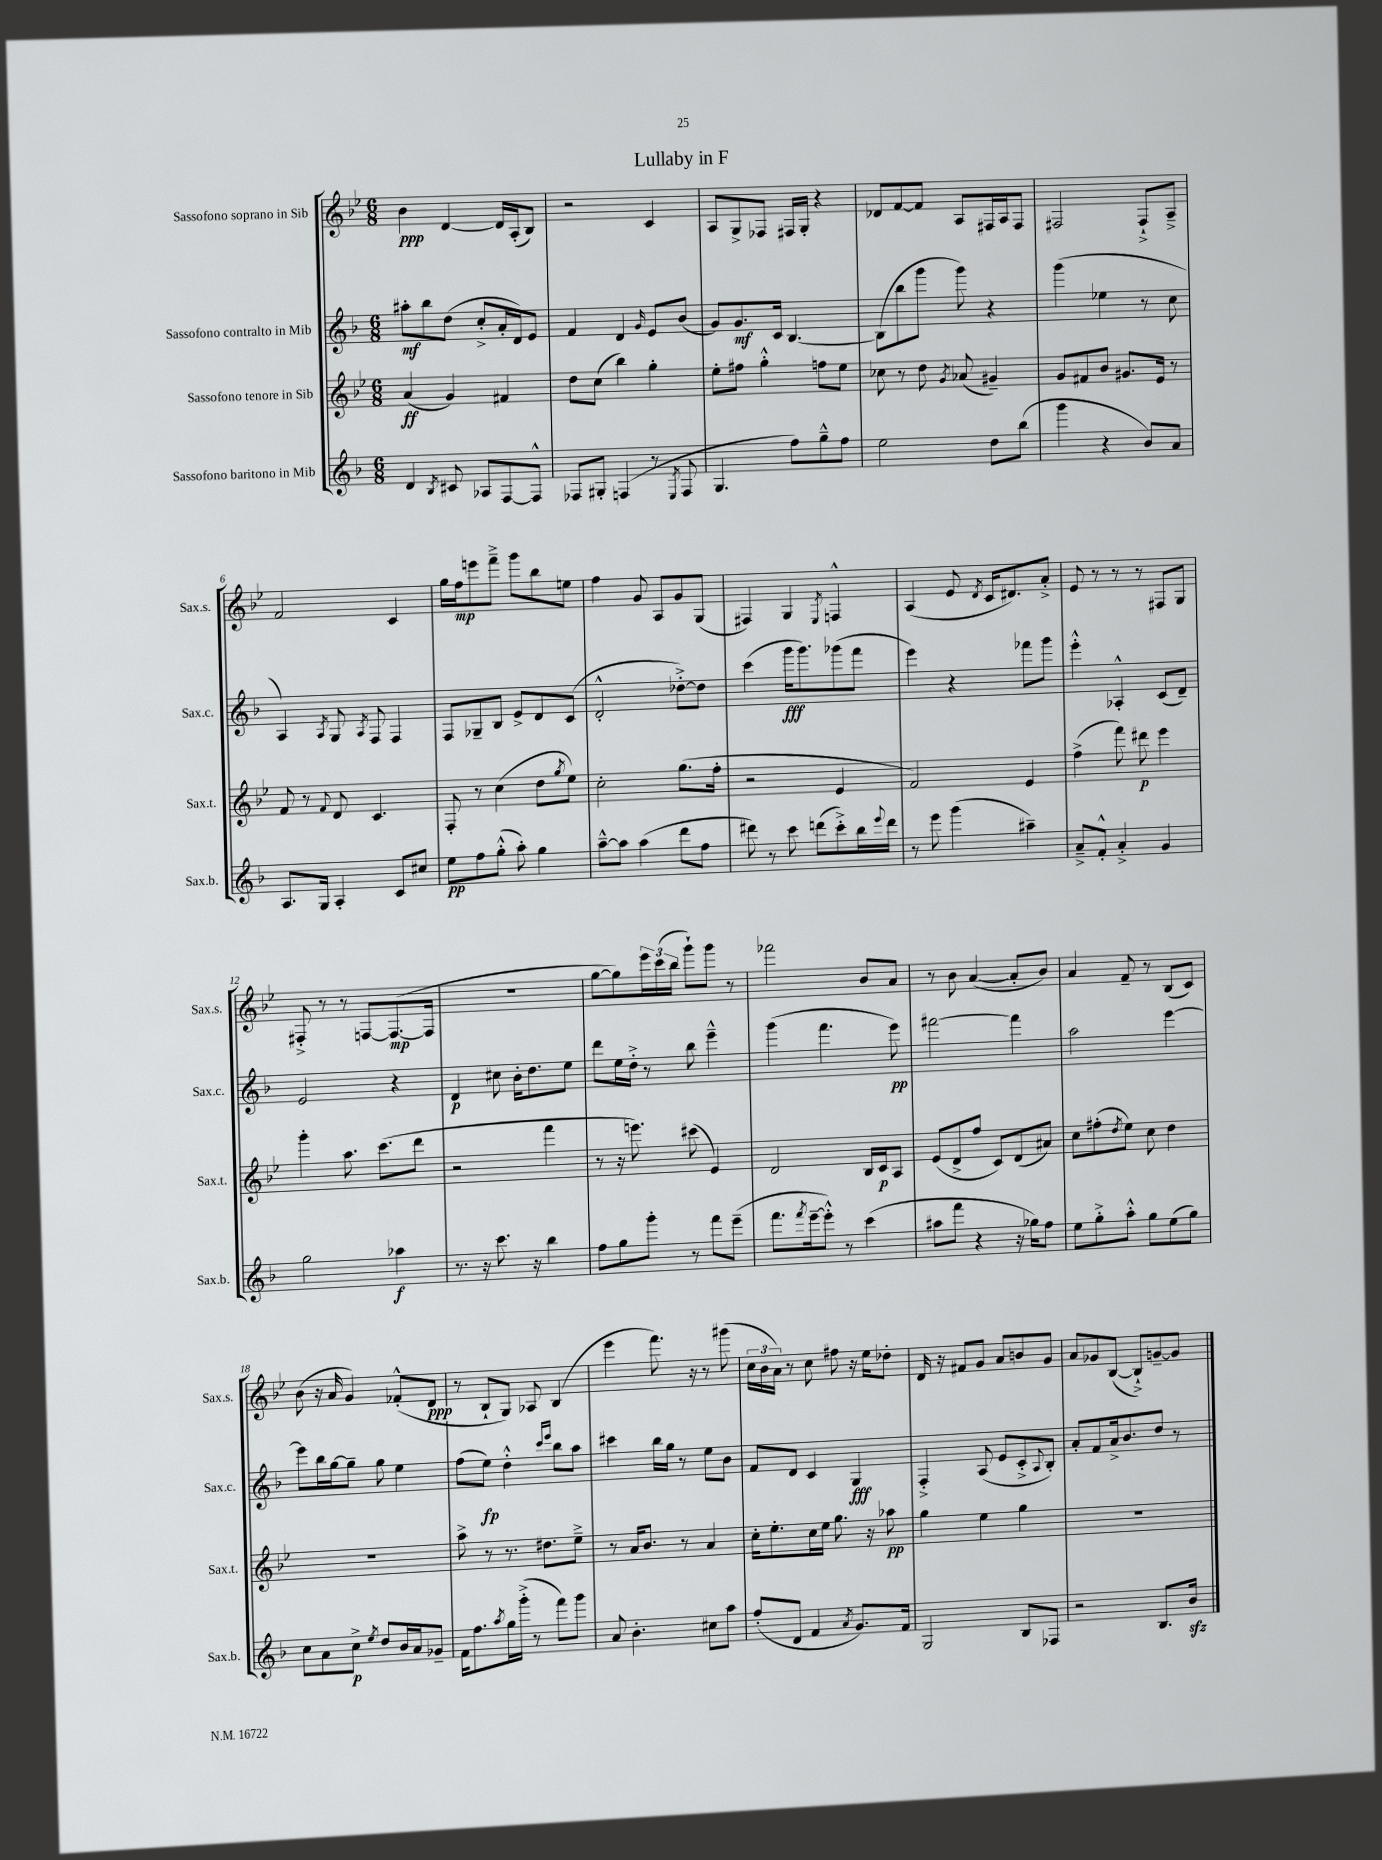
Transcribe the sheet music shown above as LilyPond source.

\header { title = "Lullaby in F" }
<<
\new StaffGroup <<
\new Staff = "s0" \with { instrumentName = "Sassofono soprano in Sib" shortInstrumentName = "Sax.s." } {
    \clef treble \key bes \major \numericTimeSignature \time 6/8
    bes'4\ppp d'4~ d'16 a16-.( bes8) |
    r2 c'4 |
    a8 g8-> fes8 fis16 g16-. r4 |
    des'8 f'8~ f'8 a8 fis16 a16 fis8 |
    fis2 fis8-!-> a8---> |
    f'2 c'4 |
    g''16 f''16\mp e'''8 f'''8---> g'''8 bes''8 e''8 |
    f''4 g'8 a8 g'8 g8( |
    fis4) g4 \acciaccatura { ees8 } f4-^ |
    a4( ees'8 \acciaccatura { d'8 } c'16 dis'8.) a'8-.-> |
    ees'8 r8 r8 r8 fis8 g8 |
    fis8-.-> r8 r8 f8~ f8.~\mp( f16 |
    R2. |
    g''8~ g''8) \tuplet 3/2 { ees'''16 c'''16( bes''16 } g'''8-!) g'''8 r8 |
    fes'''2 bes'8 a'8 |
    r8 bes'8 a'4~( a'8-. bes'8) |
    a'4 f'8-- r8 bes8( c'8) |
    bes'8( r16 a'16 g'4) fes'8-.-^( d'8\ppp |
    r8 bes8-! g8) aes8 bes4( |
    ees'''4 f'''8.) r16 r8 gis'''8( |
    \tuplet 3/2 { c''16 bes'16 a'16) } r8 c''8 fis''8 r16 ees''16 des''8-. |
    d'16 r16 fis'8 g'8 a'8 b'8 g'8 |
    a'8 ges'8 bes8~( bes8-!->) g'8~-- g'8 \bar "|." |
}
\new Staff = "s1" \with { instrumentName = "Sassofono contralto in Mib" shortInstrumentName = "Sax.c." } {
    \clef treble \key f \major \numericTimeSignature \time 6/8
    ais''8-.\mf bes''8 d''8( c''8-.-> a'16-. d'16) e'8 |
    f'4 d'4 \grace { g'16 } e'8 bes'8( |
    g'8) g'8.\mf c'16 bes4.~ |
    bes8( bes''8 g'''8 g'''8) r4 |
    g'''4( ees''4 r8 c''8 |
    a4) \acciaccatura { a8 } g8 \acciaccatura { a8 } f8 f4 |
    f8 ges8-- bes8 e'8-> d'8 c'8( |
    d'2-.-^ des''8~-.->) des''8 |
    c'''4( g'''16\fff g'''8.) ges'''8( f'''8 |
    e'''4) r4 fes'''8 g'''8 |
    e'''4-.-^ aes4-.-^ c'8( d'8--) |
    e'2 r4 |
    d'4\p cis''8 bes'16-. d''8. e''8 |
    d'''8 e''16 d''16-.-> r8 bes''8 e'''4---^ |
    g'''4( f'''4. e'''8\pp) |
    fis'''2~ fis'''4 |
    a''2 e'''4~ |
    e'''8 bes''16 g''16~ g''8-- g''8 e''4 |
    f''8( e''8\fp) d''4-.-^ \grace { c'''16 e'''16 } bes''8 a''8 |
    cis'''4 bes''16 g''16 r8 e''8 bes'8 |
    f'8 d'8 c'4 g4\fff |
    f4-.-> a8( e'8 c'8-.-> \appoggiatura { a8 } bes8-.) |
    a'8-. f'8 a'16-> bes'8. d''8 r8 \bar "|." |
}
\new Staff = "s2" \with { instrumentName = "Sassofono tenore in Sib" shortInstrumentName = "Sax.t." } {
    \clef treble \key bes \major \numericTimeSignature \time 6/8
    a'4\ff( g'4) fis'4 |
    d''8 c''8( bes''4) g''4-. |
    ees''8-. fis''8 g''4-.-^ f''8 ees''8 |
    ces''8 r8 d''8 \acciaccatura { g'8 } aes'8( gis'4--) |
    g'8 fis'8 bes'8 gis'8. ees'16 r8 |
    f'8 r8 \appoggiatura { f'8 } d'8 c'4. |
    f8-. r8 c''4( d''8 \acciaccatura { g''8 } ees''8) |
    c''2-. g''8.( f''16-. |
    r2 ees'4 |
    f'2) ees'4 |
    f''4->( f'''8) dis'''8\p ees'''4 |
    g'''4-. a''8. c'''8.( d'''8 |
    r2 f'''4 |
    r8 r16 e'''8.) cis'''8( ees'4) |
    d'2 bes16 c'16\p a8 |
    ees'8( d'8-> f''8 c'8) d'8( ais'8) |
    c''8 fis''8-.( \acciaccatura { d''8 } ees''8) c''8 d''4 |
    R2. |
    a''8-> r8 r8. dis''8. ees''8---> |
    r8 a'16 bes'8. r8 a'4 |
    c''16-. ees''8.-. c''16 ees''16 g''8. r16 aes''8\pp |
    g''4 ees''4 g''4 |
    R2. \bar "|." |
}
\new Staff = "s3" \with { instrumentName = "Sassofono baritono in Mib" shortInstrumentName = "Sax.b." } {
    \clef treble \key f \major \numericTimeSignature \time 6/8
    d'4 \acciaccatura { bes8 } cis'8 aes8 f8~ f8-^ |
    fes8 gis8-. f4( r8 \acciaccatura { e8 } f8 |
    g4. f''8) g''8---^ f''8 |
    e''2 d''8 bes''8( |
    g'''4 r4 bes'8) a'8 |
    a8. g16 a4-. c'8 cis''8 |
    e''8\pp f''8 g''8-.-^( a''8-.) g''4 |
    a''8~---^ a''8 a''4( d'''8 f''8 |
    dis'''8) r8 c'''8 d'''8( c'''8-.->) bes''16 \appoggiatura { e'''8 } d'''16 |
    r8 e'''8 g'''4( ais''4--) |
    a'8---> f'8-.-^ a'4-.-> g'4 |
    g''2 aes''4\f |
    r8. r16 c'''8. r16 bes''4 |
    f''8 g''8 g'''8-. r8 f'''8 e'''8--( |
    f'''8. \acciaccatura { f'''8 } e'''16~-- e'''8-.-^) r8 c'''4( |
    ais''8 f'''8 r4 r16 ges''16) f''8 |
    e''8 g''8-.-> a''8-.-^ g''8 e''8( g''8) |
    c''8 a'8 c''8->\p \acciaccatura { e''8 } d''8 bes'16 a'16 ges'8-- |
    f'16 f''8. \acciaccatura { a''8 } g''16 g'''16-.->( r8 f'''8) g'''8 |
    a'8 bes'4.-. cis''8 a''8 |
    f''8-.( d'8 f'4 \acciaccatura { a'8 } g'8.) f'16 |
    g2 bes8 fes8 |
    r2 bes8. bes'16\sfz \bar "|." |
}
>>
>>
